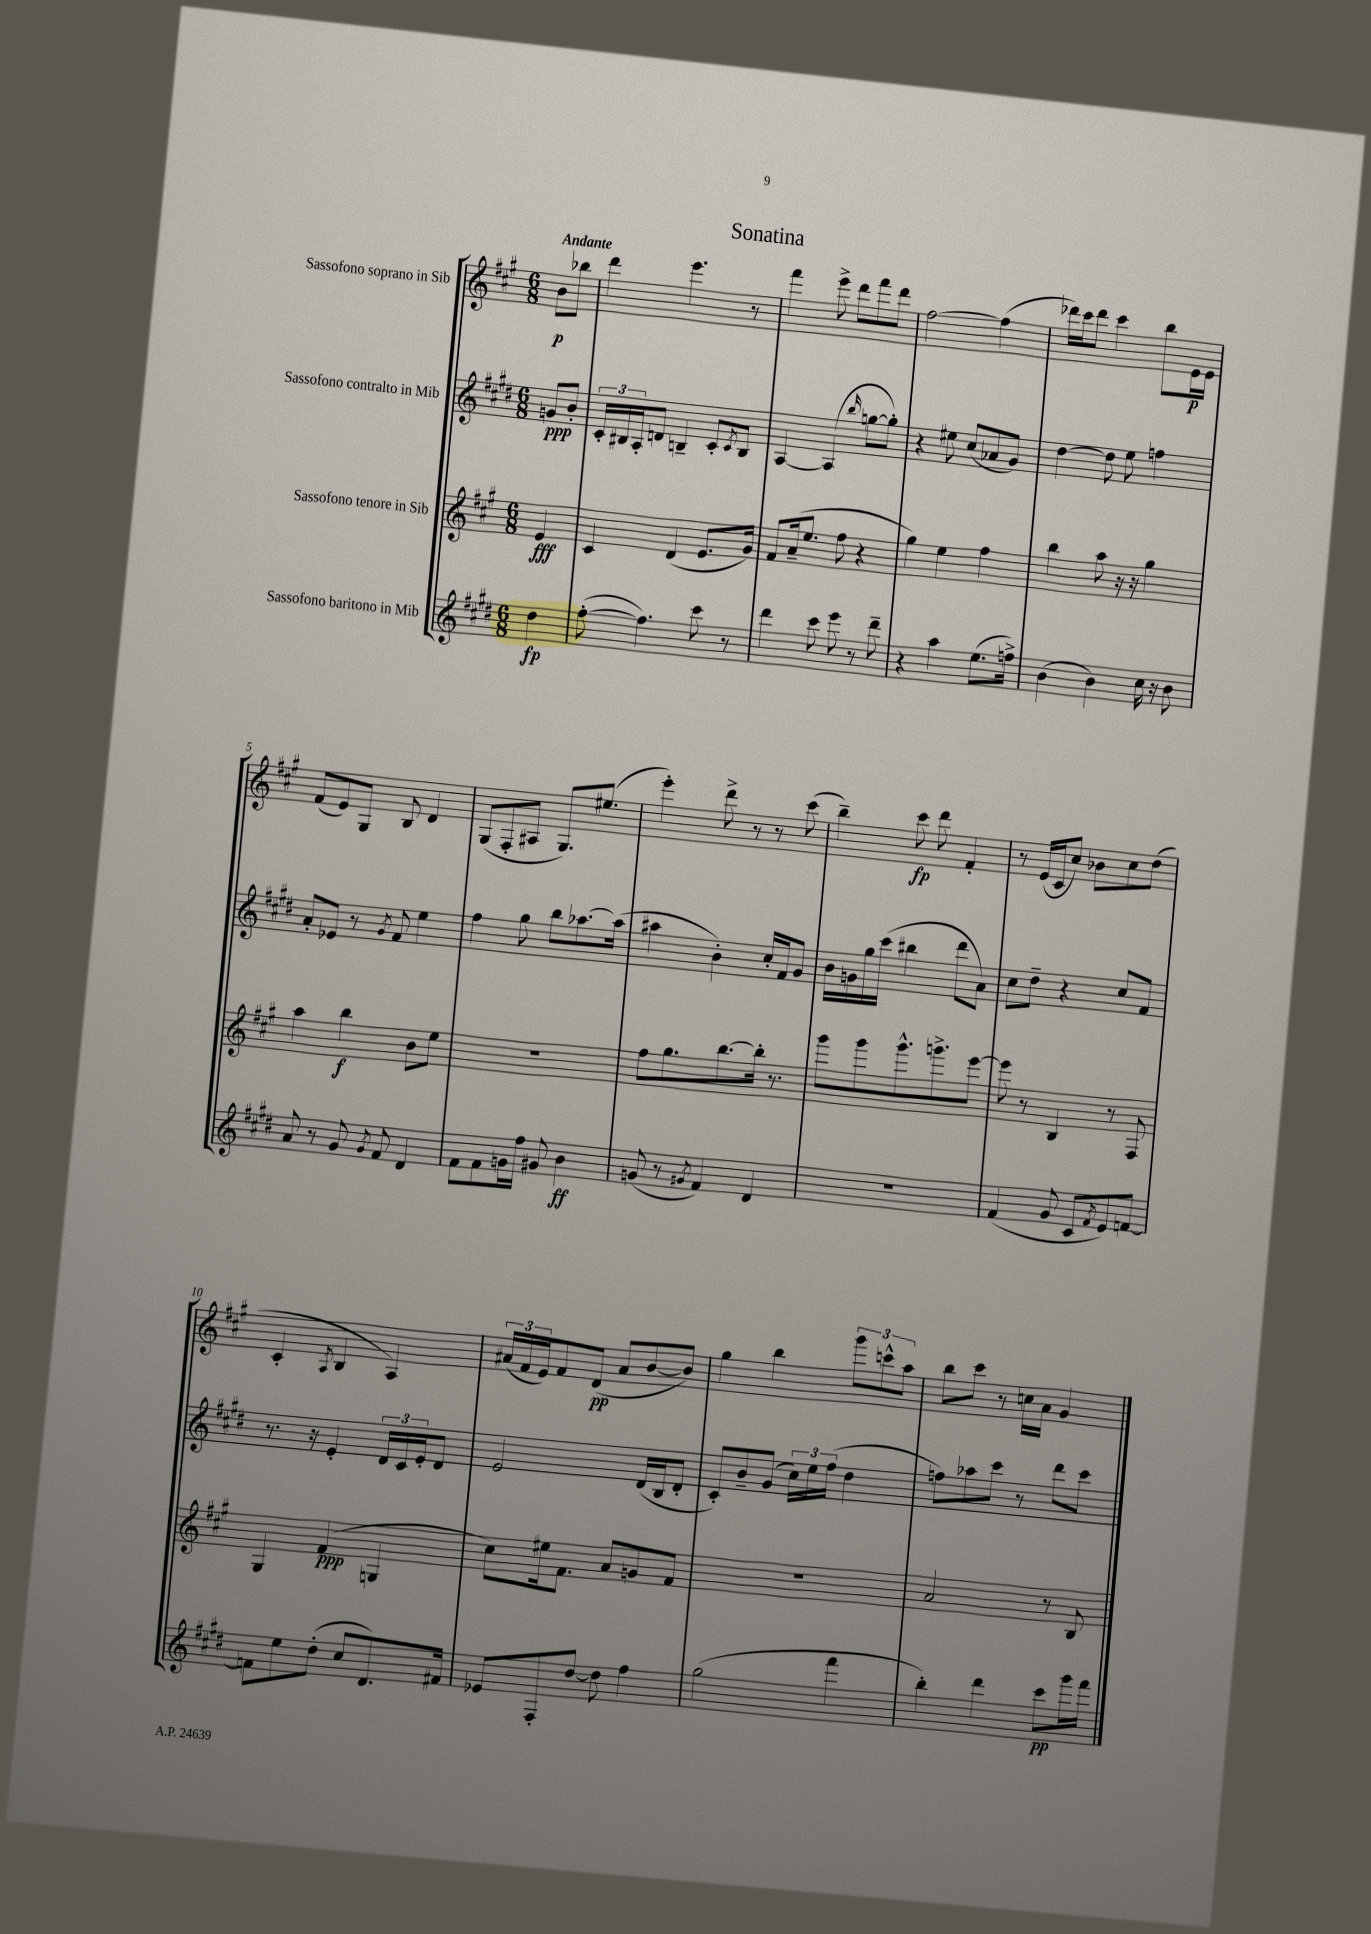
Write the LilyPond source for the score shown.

\header { title = "Sonatina" }
<<
\new StaffGroup <<
\new Staff = "s0" \with { instrumentName = "Sassofono soprano in Sib" } {
    \clef treble \key a \major \numericTimeSignature \time 6/8 \partial 4 \tempo "Andante"
    b'8\p bes''8 |
    d'''4 e'''4. r8 |
    fis'''4 e'''8-> d'''8 fis'''8 d'''8 |
    fis''2~ fis''4( |
    des'''16) cis'''16 des'''8 cis'''4 b''8 e'16\p e'16 |
    fis'8( e'8) gis8 b8 d'4 |
    gis8( fis8-. ais8 gis8.) eis''8.( |
    e'''4-.) d'''8-> r8 r8 cis'''8( |
    b''4--) cis'''8\fp d'''8 fis'4-. |
    r8 e'16( cis'16 cis''8) bes'8 cis''8 d''8( |
    cis'4-. \acciaccatura { a8 } b4 a4) |
    \tuplet 3/2 { ais'16( fis'16 e'16) } fis'8 d'8\pp( ais'8 b'8~ b'8) |
    gis''4 b''4 \tuplet 3/2 { gis'''8 c'''8-^ a''8 } |
    b''8 cis'''8 r8 c''16 a'16 gis'4 \bar "|." |
}
\new Staff = "s1" \with { instrumentName = "Sassofono contralto in Mib" } {
    \clef treble \key e \major \numericTimeSignature \time 6/8 \partial 4
    g'8\ppp b'8-. |
    \tuplet 3/2 { cis'16-. bis16 a16-. } d'8 b4-- cis'8-. \acciaccatura { cis'8 } b8 |
    a4~ a4( \grace { b''16 } g''8~ g''8-.) |
    r4 eis''8 cis''8( aes'8 gis'8) |
    dis''4~ dis''8 e''8 f''4 |
    a'8-. ees'8 r8 \acciaccatura { gis'8 } fis'8 e''4 |
    fis''4 gis''8 b''8 aes''8.~ aes''16( |
    ais''4 b'4-.) cis''16-. fis'16 gis'8 |
    b'16 g'16 gis''16 cis'''16( bis''4 dis'''8 a'8) |
    cis''8 dis''8-- r4 cis''8 fis'8 |
    r8. r16 e'4-. \tuplet 3/2 { dis'16 cis'16 e'16-. } dis'8 |
    e'2 dis'16( b16 dis'8-. |
    cis'8-.) b'8-- gis'8( \tuplet 3/2 { cis''16) e''16 fis''16( } dis''4 |
    f''8) aes''8 cis'''8 r8 dis'''8 cis'''8 \bar "|." |
}
\new Staff = "s2" \with { instrumentName = "Sassofono tenore in Sib" } {
    \clef treble \key a \major \numericTimeSignature \time 6/8 \partial 4
    e'4\fff |
    cis'4 d'4( e'8. gis'16) |
    fis'8 a'16--( e''8. fis''8 r4 |
    gis''4) e''4 fis''4 |
    b''4 a''8 r16 r16 gis''4 |
    a''4 b''4\f b'8 e''8 |
    R2. |
    fis''8 gis''8. b''8.~ b''16-. r8. |
    gis'''8 gis'''8 gis'''8.-^ g'''8.-> e'''8~ |
    e'''8 r8 b4 r8 fis8 |
    gis4 fis'4\ppp( g4 |
    cis''8) eis''16 fis'8. a'8 g'8 fis'8 |
    R2. |
    a'2 r8 b8 \bar "|." |
}
\new Staff = "s3" \with { instrumentName = "Sassofono baritono in Mib" } {
    \clef treble \key e \major \numericTimeSignature \time 6/8 \partial 4
    dis''4\fp |
    fis''8~-.( fis''4.) cis'''8 r8 |
    dis'''4 cis'''8 e'''8 r8 dis'''8-- |
    r4 a''4 e''8.( f''16->) |
    b'4( b'4) cis''16 r16 b'8 |
    a'8 r8 gis'8 \acciaccatura { gis'8 } fis'8 dis'4 |
    fis'8 fis'8 g'16 fis''16 gis'8 b'4\ff |
    g'8( r8 \acciaccatura { gis'8 } fis'4) dis'4 |
    R2. |
    fis'4( gis'8 cis'8 \acciaccatura { fis'8 } e'8) f'8~ |
    f'8 e''8 dis''8-.( cis''8 dis'8.) fis'16 |
    ees'8 fis8-. dis''8~ dis''8 fis''4 |
    gis''2( fis'''4 |
    b''4-.) dis'''4 cis'''8\pp gis'''16 fis'''16 \bar "|." |
}
>>
>>
